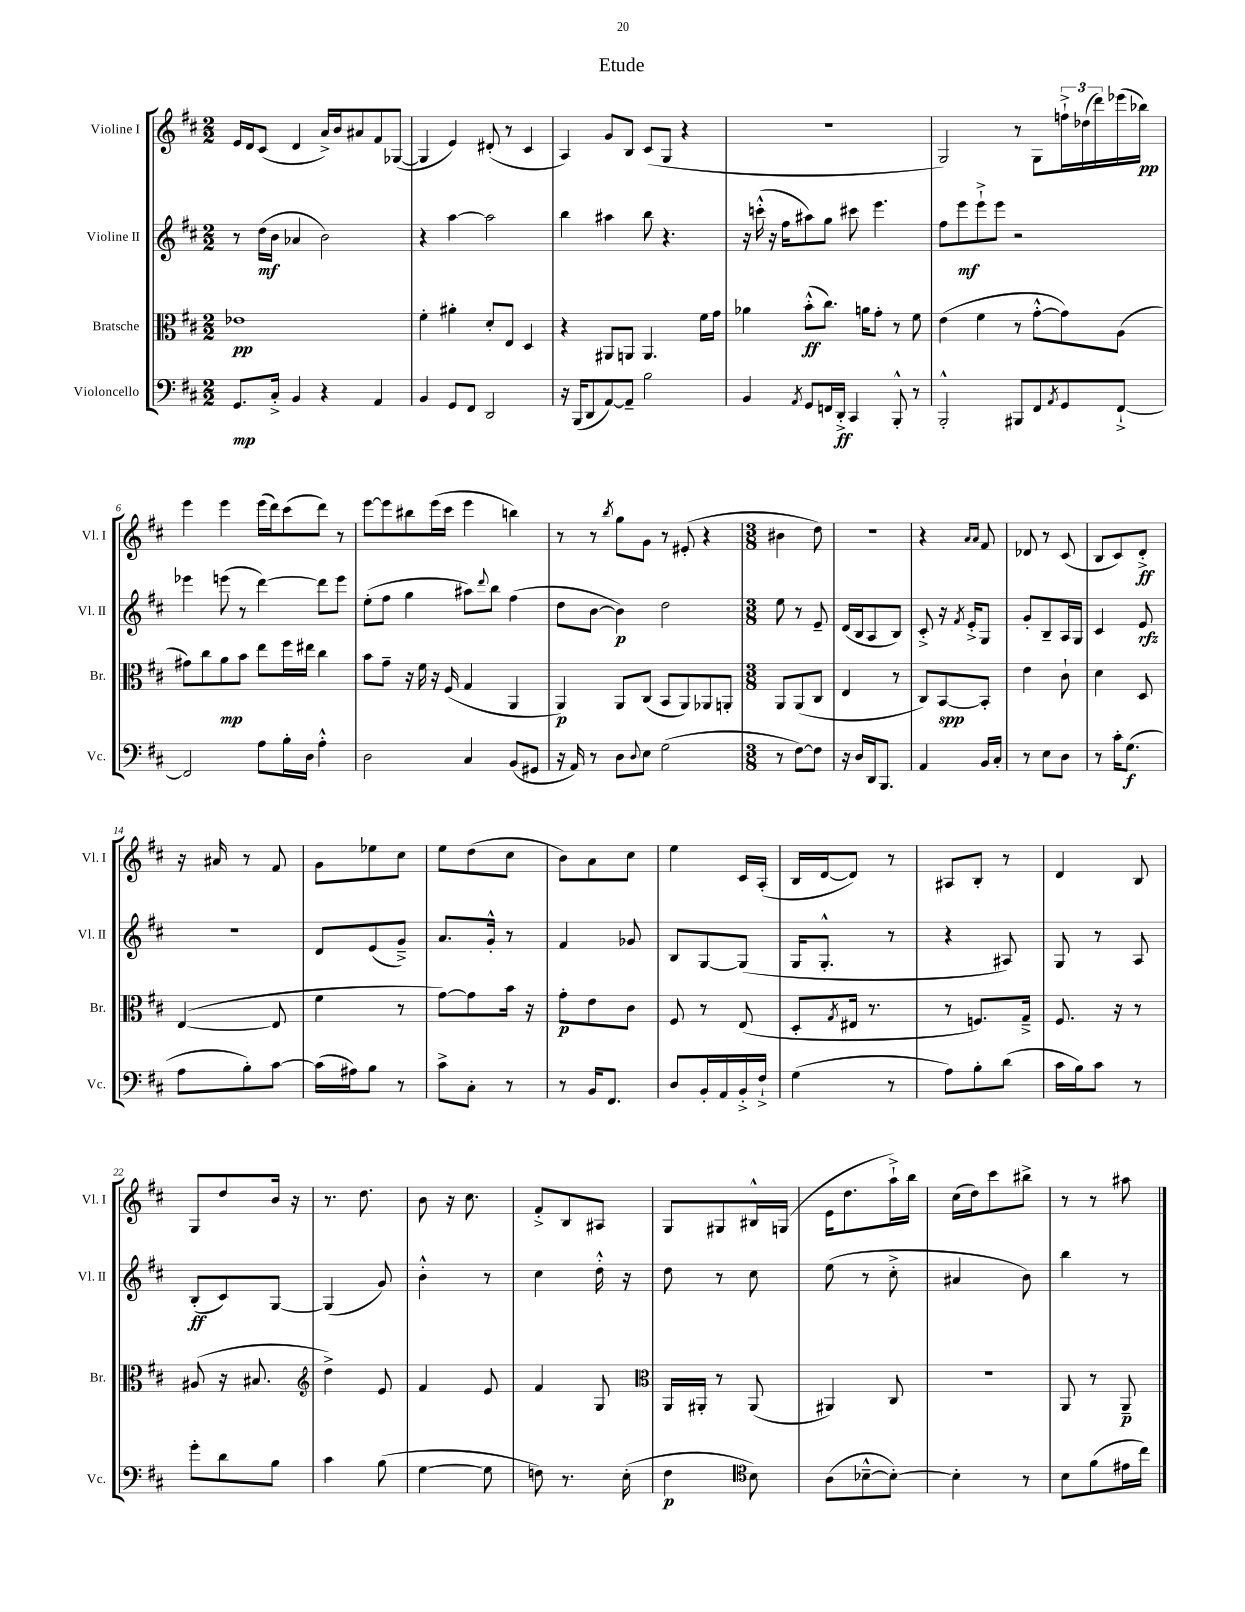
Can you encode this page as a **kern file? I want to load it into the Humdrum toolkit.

**kern	**dynam	**kern	**dynam	**kern	**dynam	**kern	**dynam
*part4	*part4	*part3	*part3	*part2	*part2	*part1	*part1
*staff4	*staff4	*staff3	*staff3	*staff2	*staff2	*staff1	*staff1
*I"Violoncello	*	*I"Bratsche	*	*I"Violine II	*	*I"Violine I	*
*I'Vc.	*	*I'Br.	*	*I'Vl. II	*	*I'Vl. I	*
*clefF4	*	*clefC3	*	*clefG2	*	*clefG2	*
*k[f#c#]	*	*k[f#c#]	*	*k[f#c#]	*	*k[f#c#]	*
*M2/2	*	*M2/2	*	*M2/2	*	*M2/2	*
=1	=1	=1	=1	=1	=1	=1	=1
8.GG/L	mp	1e-X	pp	8r	.	16e/LL	.
.	.	.	.	.	.	16d/J	.
.	.	.	.	(16dd\LL	mf	(8c#/J	.
16C#'^/Jk	.	.	.	16b\JJ	.	.	.
4BB/	.	.	.	4a-X/	.	4d/	.
4r	.	.	.	2b\)	.	16a^/LL)	.
.	.	.	.	.	.	16b/J	.
.	.	.	.	.	.	8a#X/	.
4AA/	.	.	.	.	.	8f#/	.
.	.	.	.	.	.	([8G-X/J	.
=2	=2	=2	=2	=2	=2	=2	=2
4BB/	.	4f#'\	.	4r	.	4G-/]	.
8GG/L	.	4a#X'\	.	[4aa\	.	4e/)	.
8FF#/J	.	.	.	.	.	.	.
2DD/	.	8d'/L	.	2aa\]	.	(8d#X'/	.
.	.	8E/J	.	.	.	8r	.
.	.	4D/	.	.	.	4c#/	.
=3	=3	=3	=3	=3	=3	=3	=3
16r	.	4r	.	4bb\	.	4A/)	.
(16BBB/KL	.	.	.	.	.	.	.
8DD/	.	.	.	.	.	.	.
[8AA/)	.	8AA#X/L	.	4aa#X\	.	8g/L	.
8AA~/J]	.	8AAn/J	.	.	.	8B/J	.
2B\	.	4.AA/	.	8bb\	.	(8c#/L	.
.	.	.	.	4.r	.	8G/J	.
.	.	.	.	.	.	4r	.
.	.	16f#\LL	.	.	.	.	.
.	.	16g\JJ	.	.	.	.	.
=4	=4	=4	=4	=4	=4	=4	=4
4BB/	.	4a-X\	.	16r	.	1r	.
.	.	.	.	(16cccn'^^\	.	.	.
.	.	.	.	16r	.	.	.
.	.	.	.	16ff#\KL	.	.	.
8qAA/	.	.	.	.	.	.	.
8GG/L	.	(8b'^^\L	ff	8aa#X\)	.	.	.
16FFn/L	.	8.cc#\J)	.	8gg\J	.	.	.
16DD'^/JJ	ff	.	.	.	.	.	.
4CC#/	.	.	.	8ccc#X\	.	.	.
.	.	16an\KL	.	.	.	.	.
.	.	8g'\J	.	4.eee\	.	.	.
8BBB'^^/	.	8r	.	.	.	.	.
8r	.	8f#\	.	.	.	.	.
=5	=5	=5	=5	=5	=5	=5	=5
2BBB'^^/	.	(4e\	.	8ff#\L	.	2G/)	.
.	.	.	.	8eee\	mf	.	.
.	.	4f#\	.	8eee`^\	.	.	.
.	.	.	.	8eee\J	.	.	.
8BBB#X/L	.	8r	.	2r	.	8r	.
8FF#/	.	[8g'^^\L	.	.	.	8G\L	.
8qAA/	.	.	.	.	.	.	.
8GG/	.	8g\])	.	.	.	24ffn`^\L	.
.	.	.	.	.	.	(24dd-X\	.
.	.	.	.	.	.	24ddd\)	.
[8FF#`^/J	.	(8A\J	.	.	.	(16eee-X\	.
.	.	.	.	.	.	16bb-X\JJ)	pp
!!LO:LB:g=z
=6	=6	=6	=6	=6	=6	=6	=6
2FF#/]	.	8g#X\L)	.	4eee-X\	.	4eee\	.
.	.	8cc#\	.	.	.	.	.
.	.	8a\	mp	(8eeen\	.	4eee\	.
.	.	8b\J	.	8r	.	.	.
8A\L	.	8ee\L	.	[4ddd\)	.	(16eee\LL	.
.	.	.	.	.	.	16ddd\J)	.
16B'\L	.	16ff#\L	.	.	.	(8ccc#\	.
16D\JJ	.	16ee#X\JJ	.	.	.	.	.
4A'^^\	.	4cc#\	.	8ddd\L]	.	8ddd\J)	.
.	.	.	.	8eee\J	.	8r	.
=7	=7	=7	=7	=7	=7	=7	=7
2D\	.	8b\L	.	(8ee'\L	.	[8eee\L	.
.	.	8g~\J	.	8ff#\J	.	8eee\]	.
.	.	16r	.	4gg\	.	8bb#X\	.
.	.	16f#\	.	.	.	.	.
.	.	16r	.	.	.	(16eee\L	.
.	.	(16F#/	.	.	.	16ccc#\JJ	.
4C#/	.	4G/	.	8aa#X\L)	.	4eee\	.
.	.	.	.	8qqddd/	.	.	.
.	.	.	.	8bb\J	.	.	.
(8BB/L	.	4AA/	.	(4ff#\	.	4bbn\)	.
8GG#X/J	.	.	.	.	.	.	.
=8	=8	=8	=8	=8	=8	=8	=8
16r	.	4AA/)	p	8dd\L	.	8r	.
16AA/)	.	.	.	.	.	.	.
8r	.	.	.	[8b\J	.	8r	.
.	.	.	.	.	.	8qbb/	.
8D\L	.	8AA/L	.	4b\])	p	8gg\L	.
8qqD/	.	.	.	.	.	.	.
8E\J	.	(8C#/J	.	.	.	8g\J	.
(2G\	.	8BB/L	.	2dd\	.	8r	.
.	.	8AA/)	.	.	.	(8e#X'/	.
.	.	8AA-X/	.	.	.	4r	.
.	.	8AAn'/J	.	.	.	.	.
=9	=9	=9	=9	=9	=9	=9	=9
*M3/8	*	*M3/8	*	*M3/8	*	*M3/8	*
8r	.	8AA/L	.	8ee\	.	4b#X\	.
[8F#\L)	.	(8AA/	.	8r	.	.	.
8F#\J]	.	8C#/J	.	8e~/	.	8dd\)	.
=10	=10	=10	=10	=10	=10	=10	=10
16r	.	4E/	.	(16d/LL	.	4.r	.
16D/LL	.	.	.	16B/J	.	.	.
16DD/J	.	.	.	8A/	.	.	.
8.BBB/J	.	.	.	.	.	.	.
.	.	8r	.	8B/J)	.	.	.
=11	=11	=11	=11	=11	=11	=11	=11
4AA/	.	8C#/L)	.	8c#'^/	.	4r	.
.	.	[8BB/	spp	16r	.	.	.
.	.	.	.	8qf#/	.	.	.
.	.	.	.	16e'^/KL	.	.	.
.	.	.	.	.	.	16qqa/LL	.
.	.	.	.	.	.	16qqa/JJ	.
16BB/LL	.	8BB'/J]	.	8G/J	.	8f#/	.
16C#'/JJ	.	.	.	.	.	.	.
=12	=12	=12	=12	=12	=12	=12	=12
8r	.	4e\	.	8g'/L	.	8d-X/	.
8E\L	.	.	.	8B~/	.	8r	.
8D\J	.	8c#`\	.	16A/L	.	(8c#/	.
.	.	.	.	16G/JJ	.	.	.
=13	=13	=13	=13	=13	=13	=13	=13
8r	.	4d\	.	4c#/	.	8B/L	.
16c#'\KL	.	.	.	.	.	8c#/)	.
(8.G\J	f	.	.	.	.	.	.
.	.	8D/	.	8e/	rfz	8d'^/J	ff
!!LO:LB:g=z
=14	=14	=14	=14	=14	=14	=14	=14
8A\L	.	([4E/	.	4.r	.	16r	.
.	.	.	.	.	.	16a#X/	.
8B'\)	.	.	.	.	.	8r	.
[8c#\J	.	8E/]	.	.	.	8f#/	.
=15	=15	=15	=15	=15	=15	=15	=15
(16c#\LL]	.	4f#\	.	8d/L	.	8g\L	.
16A#X\J)	.	.	.	.	.	.	.
8B\J	.	.	.	(8e/	.	8ee-X\	.
8r	.	8r	.	8g~^/J)	.	8cc#\J	.
=16	=16	=16	=16	=16	=16	=16	=16
8c#^\L	.	[8g\L)	.	8.a/L	.	8ee\L	.
8C#'\J	.	8g\]	.	.	.	(8dd\	.
.	.	.	.	16g'^^/Jk	.	.	.
8r	.	16b\Jk	.	8r	.	8cc#\J	.
.	.	16r	.	.	.	.	.
=17	=17	=17	=17	=17	=17	=17	=17
8r	.	8g'\L	p	4f#/	.	8b\L)	.
16BB/KL	.	8e\	.	.	.	8a\	.
8.FF#/J	.	.	.	.	.	.	.
.	.	8c#\J	.	8g-X/	.	8cc#\J	.
=18	=18	=18	=18	=18	=18	=18	=18
8D/L	.	8F#/	.	8B/L	.	4ee\	.
16BB'/L	.	8r	.	[8G/	.	.	.
16AA/	.	.	.	.	.	.	.
16BB'^/	.	(8E/	.	(8G/J]	.	16c#/LL	.
16F#`^/JJ	.	.	.	.	.	(16A'/JJ	.
=19	=19	=19	=19	=19	=19	=19	=19
(4G\	.	8D'/L	.	16G/KL	.	16B/LL	.
.	.	.	.	8.G'^^/J	.	[16d/J	.
.	.	8qG/	.	.	.	.	.
.	.	16E#X/Jk	.	.	.	8d/J])	.
.	.	8.r	.	.	.	.	.
8r	.	.	.	8r	.	8r	.
=20	=20	=20	=20	=20	=20	=20	=20
8A\L)	.	8r	.	4r	.	8A#X/L	.
8B'\	.	8.Fn/L)	.	.	.	8B'/J	.
(8d\J	.	.	.	8A#X/)	.	8r	.
.	.	16G~^/Jk	.	.	.	.	.
=21	=21	=21	=21	=21	=21	=21	=21
16c#\LL	.	8.F#/	.	8G/	.	4d/	.
16B\J)	.	.	.	.	.	.	.
8c#\J	.	.	.	8r	.	.	.
.	.	16r	.	.	.	.	.
8r	.	8r	.	8A/	.	8B/	.
!!LO:LB:g=z
=22	=22	=22	=22	=22	=22	=22	=22
8g'\L	.	(8A#X/	.	(8B'/L	ff	8G/L	.
8d\	.	16r	.	8c#/)	.	8dd/	.
.	.	8.B#X/	.	.	.	.	.
8B\J	.	.	.	[8G/J	.	16b/Jk	.
.	.	.	.	.	.	16r	.
=23	=23	=23	=23	=23	=23	=23	=23
*	*	*clefG2	*	*	*	*	*
4c#\	.	4dd^\)	.	(4G/]	.	8.r	.
.	.	.	.	.	.	8.dd\	.
(8B\	.	8e/	.	8g/)	.	.	.
=24	=24	=24	=24	=24	=24	=24	=24
[4G\	.	4f#/	.	4b'^^\	.	8b\	.
.	.	.	.	.	.	16r	.
.	.	.	.	.	.	8.cc#\	.
8G\]	.	8e/	.	8r	.	.	.
=25	=25	=25	=25	=25	=25	=25	=25
8Fn\)	.	4f#/	.	4cc#\	.	8f#'^/L	.
8.r	.	.	.	.	.	8B/	.
.	.	8G/	.	16dd'^^\	.	8A#X/J	.
(16E'\	.	.	.	16r	.	.	.
=26	=26	=26	=26	=26	=26	=26	=26
*	*	*clefC3	*	*	*	*	*
4F#\	p	16AA/LL	.	8dd\	.	8G/L	.
.	.	16AA#X'/JJ	.	.	.	.	.
.	.	8r	.	8r	.	8G#X/	.
*clefC4	*	*	*	*	*	*	*
8B\)	.	(8AA#/	.	8cc#\	.	16B#X^^/L	.
.	.	.	.	.	.	(16Gn/JJ	.
=27	=27	=27	=27	=27	=27	=27	=27
(8A\L	.	4AA#X/)	.	(8ee\	.	16e\KL	.
.	.	.	.	.	.	8.dd\	.
[8B-X~^^\	.	.	.	8r	.	.	.
8B-'\J_)	.	8C#/	.	8cc#'^\	.	16aa`^\L)	.
.	.	.	.	.	.	16bb\JJ	.
=28	=28	=28	=28	=28	=28	=28	=28
4B-'\]	.	4.r	.	4a#X/	.	(16cc#\LL	.
.	.	.	.	.	.	16dd\J)	.
.	.	.	.	.	.	8ccc#\	.
8r	.	.	.	8b\)	.	8bb#X^\J	.
=29	=29	=29	=29	=29	=29	=29	=29
8B\L	.	8AA/	.	4bb\	.	8r	.
(8f#\	.	8r	.	.	.	8r	.
16e#X\L	.	8AA~/	p	8r	.	8aa#X\	.
16cc#\JJ)	.	.	.	.	.	.	.
==	==	==	==	==	==	==	==
*-	*-	*-	*-	*-	*-	*-	*-
